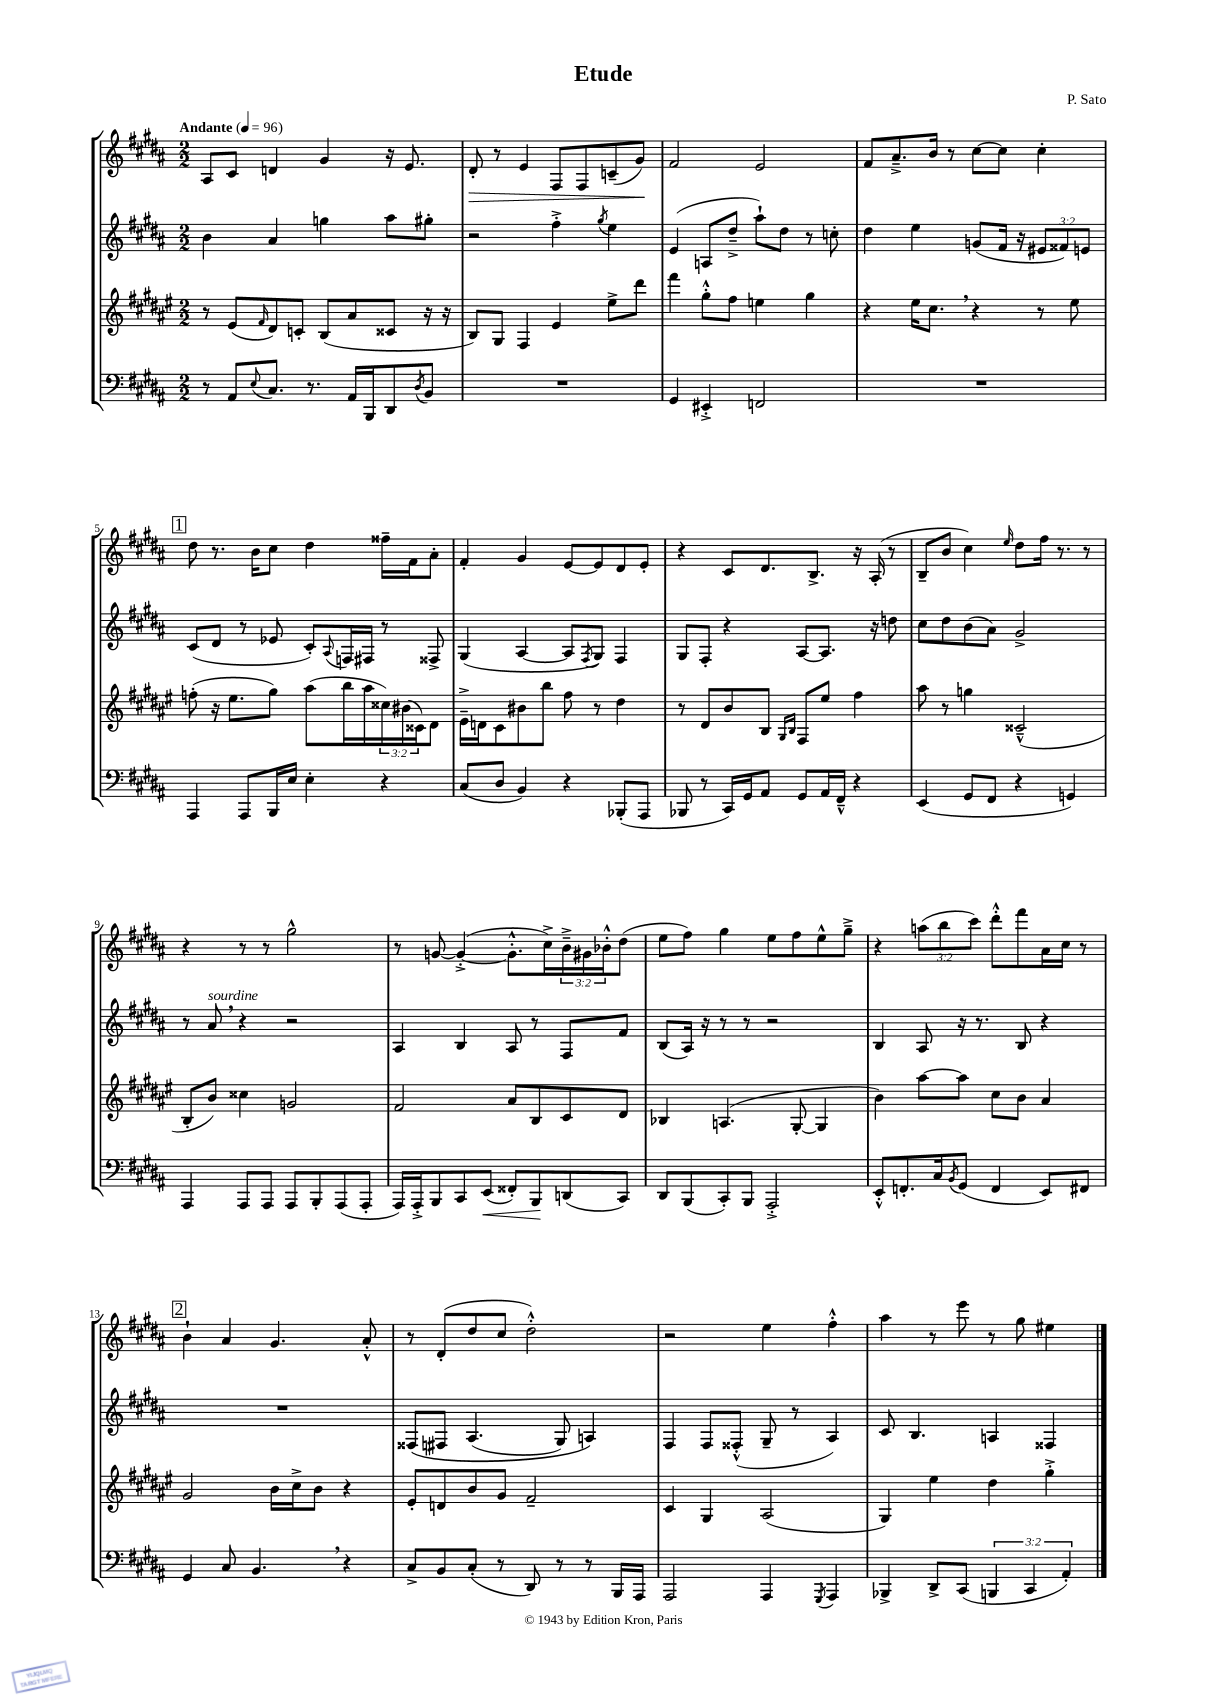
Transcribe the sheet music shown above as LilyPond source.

\header { title = "Etude" composer = "P. Sato" }
<<
\new StaffGroup <<
\new Staff = "s0" {
    \clef treble \key b \major \numericTimeSignature \time 2/2 \override Staff.TupletNumber.text = #tuplet-number::calc-fraction-text \tempo "Andante" 4 = 96
    ais8 cis'8 d'4 gis'4 r16 e'8. |
    dis'8-.\> r8 e'4 fis8 fis8 c'8--( gis'8\!) |
    fis'2 e'2 |
    fis'8 ais'8.---> b'16 r8 cis''8~ cis''8 cis''4-. |
    \mark \markup { \box "1" } dis''8 r8. b'16 cis''8 dis''4 fisis''16-- fis'16 ais'8-. |
    fis'4-. gis'4 e'8~ e'8 dis'8 e'8-. |
    r4 cis'8 dis'8. b8.-> r16 ais16-.( r8 |
    b8-- b'8 cis''4) \grace { e''16 } dis''8 fis''16 r8. r8 |
    r4 r8 r8 gis''2-^ |
    r8 g'8~ g'4~-.->( g'8.-.-^ cis''16->) \tuplet 3/2 { b'16---> gis'16 bes'16-.-^ } dis''8( |
    e''8 fis''8) gis''4 e''8 fis''8 e''8-^ gis''8---> |
    r4 \tuplet 3/2 { a''8( b''8 cis'''8) } dis'''8-.-^ fis'''8 ais'16 cis''16 r8 |
    \mark \markup { \box "2" } b'4-! ais'4 gis'4. ais'8-.-^ |
    r8 dis'8-.( dis''8 cis''8 dis''2-.-^) |
    r2 e''4 fis''4-.-^ |
    ais''4 r8 e'''8 r8 gis''8 eis''4 \bar "|." |
}
\new Staff = "s1" {
    \clef treble \key b \major \numericTimeSignature \time 2/2 \override Staff.TupletNumber.text = #tuplet-number::calc-fraction-text
    b'4 ais'4 g''4 ais''8 gis''8-. |
    r2 fis''4-.-> \acciaccatura { gis''8 } e''4 |
    e'4( a8 dis''8---> ais''8-!) dis''8 r8 c''8-. |
    dis''4 e''4 g'8( fis'16 r16 \tuplet 3/2 { eis'8 fisis'8) e'8 } |
    \mark \markup { \box "1" } cis'8( dis'8 r8 ees'8 cis'8-.) \appoggiatura { ais8 } f16 fis16 r8 fisis8-> |
    gis4( ais4~ ais8 \acciaccatura { fis8 } gis8) fis4 |
    gis8 fis8-. r4 ais8~ ais8. r16 d''8 |
    cis''8 dis''8 b'8( ais'8) gis'2-> |
    r8 ais'8^\markup { \italic "sourdine" } \breathe r4 r2 |
    ais4 b4 ais8 r8 fis8 fis'8 |
    b8( ais16) r16 r8 r8 r2 |
    b4 ais8 r16 r8. b8 r4 |
    \mark \markup { \box "2" } R1 |
    fisis8\( fis8 ais4.( gis8) a4\) |
    fis4 fis8 fisis8-.-^( gis8-- r8 ais4) |
    cis'8 b4. a4 fisis4 \bar "|." |
}
\new Staff = "s2" {
    \clef treble \key fis \major \numericTimeSignature \time 2/2 \override Staff.TupletNumber.text = #tuplet-number::calc-fraction-text
    r8 eis'8( \grace { fis'16 } dis'8) c'8-. b8( ais'8 cisis'8 r16 r16 |
    b8) gis8 fis4 eis'4 eis''8-> dis'''8 |
    fis'''4 gis''8-.-^ fis''8 e''4 gis''4 |
    r4 eis''16 cis''8. \breathe r4 r8 eis''8 |
    \mark \markup { \box "1" } f''8-.( r16 eis''8. gis''8) ais''8( b''16 ais''16 \tuplet 3/2 { cisis''16) bis'16( cisis'16) } dis'8 |
    eis'16---> d'16 cis'8 bis'8 b''8 fis''8 r8 dis''4 |
    r8 dis'8 b'8 b8 \grace { gis16 b16 } fis8 eis''8 fis''4 |
    ais''8 r8 g''4 cisis'2---^( |
    b8-. b'8) cisis''4 g'2 |
    fis'2 ais'8 b8 cis'8 dis'8 |
    bes4 a4.( gis8~-. gis4 |
    b'4) ais''8~ ais''8 cis''8 b'8 ais'4 |
    \mark \markup { \box "2" } gis'2 b'16 cis''16-> b'8 r4 |
    eis'8-. d'8 b'8 gis'8 fis'2-- |
    cis'4 gis4 ais2( |
    gis4) eis''4 dis''4 gis''4-.-> \bar "|." |
}
\new Staff = "s3" {
    \clef bass \key b \major \numericTimeSignature \time 2/2 \override Staff.TupletNumber.text = #tuplet-number::calc-fraction-text
    r8 ais,8 \appoggiatura { e8 } cis8. r8. ais,16 b,,16 dis,8 \acciaccatura { dis8 } b,8 |
    R1 |
    gis,4 eis,4-.-> f,2 |
    R1 |
    \mark \markup { \box "1" } ais,,4 ais,,8 b,,16 e16 e4-. r4 |
    cis8( dis8 b,4) r4 bes,,8-.( ais,,8 |
    bes,,8 r8 cis,16) gis,16 ais,8 gis,8 ais,16 fis,16---^ r4 |
    e,4( gis,8 fis,8 r4 g,4) |
    ais,,4 ais,,8 ais,,8 ais,,8 b,,8-. ais,,8( ais,,8-. |
    ais,,16) ais,,16-.-> b,,8 cis,8 e,8\<( fisis,8-.) b,,8\! d,8( cis,8) |
    dis,8 b,,8( cis,8-.) b,,8 ais,,2-.-> |
    e,8-.-^ f,8.-. cis16 \acciaccatura { b,8 } gis,8( f,4 e,8) fis,8 |
    \mark \markup { \box "2" } gis,4 cis8 b,4. \breathe r4 |
    cis8-> b,8 cis8-.( r8 dis,8) r8 r8 b,,16 ais,,16 |
    ais,,2 ais,,4 \acciaccatura { gis,,8 } ais,,4 |
    bes,,4-> dis,8-> cis,8( \tuplet 3/2 { b,,4 cis,4 ais,4-.) } \bar "|." |
}
>>
>>
